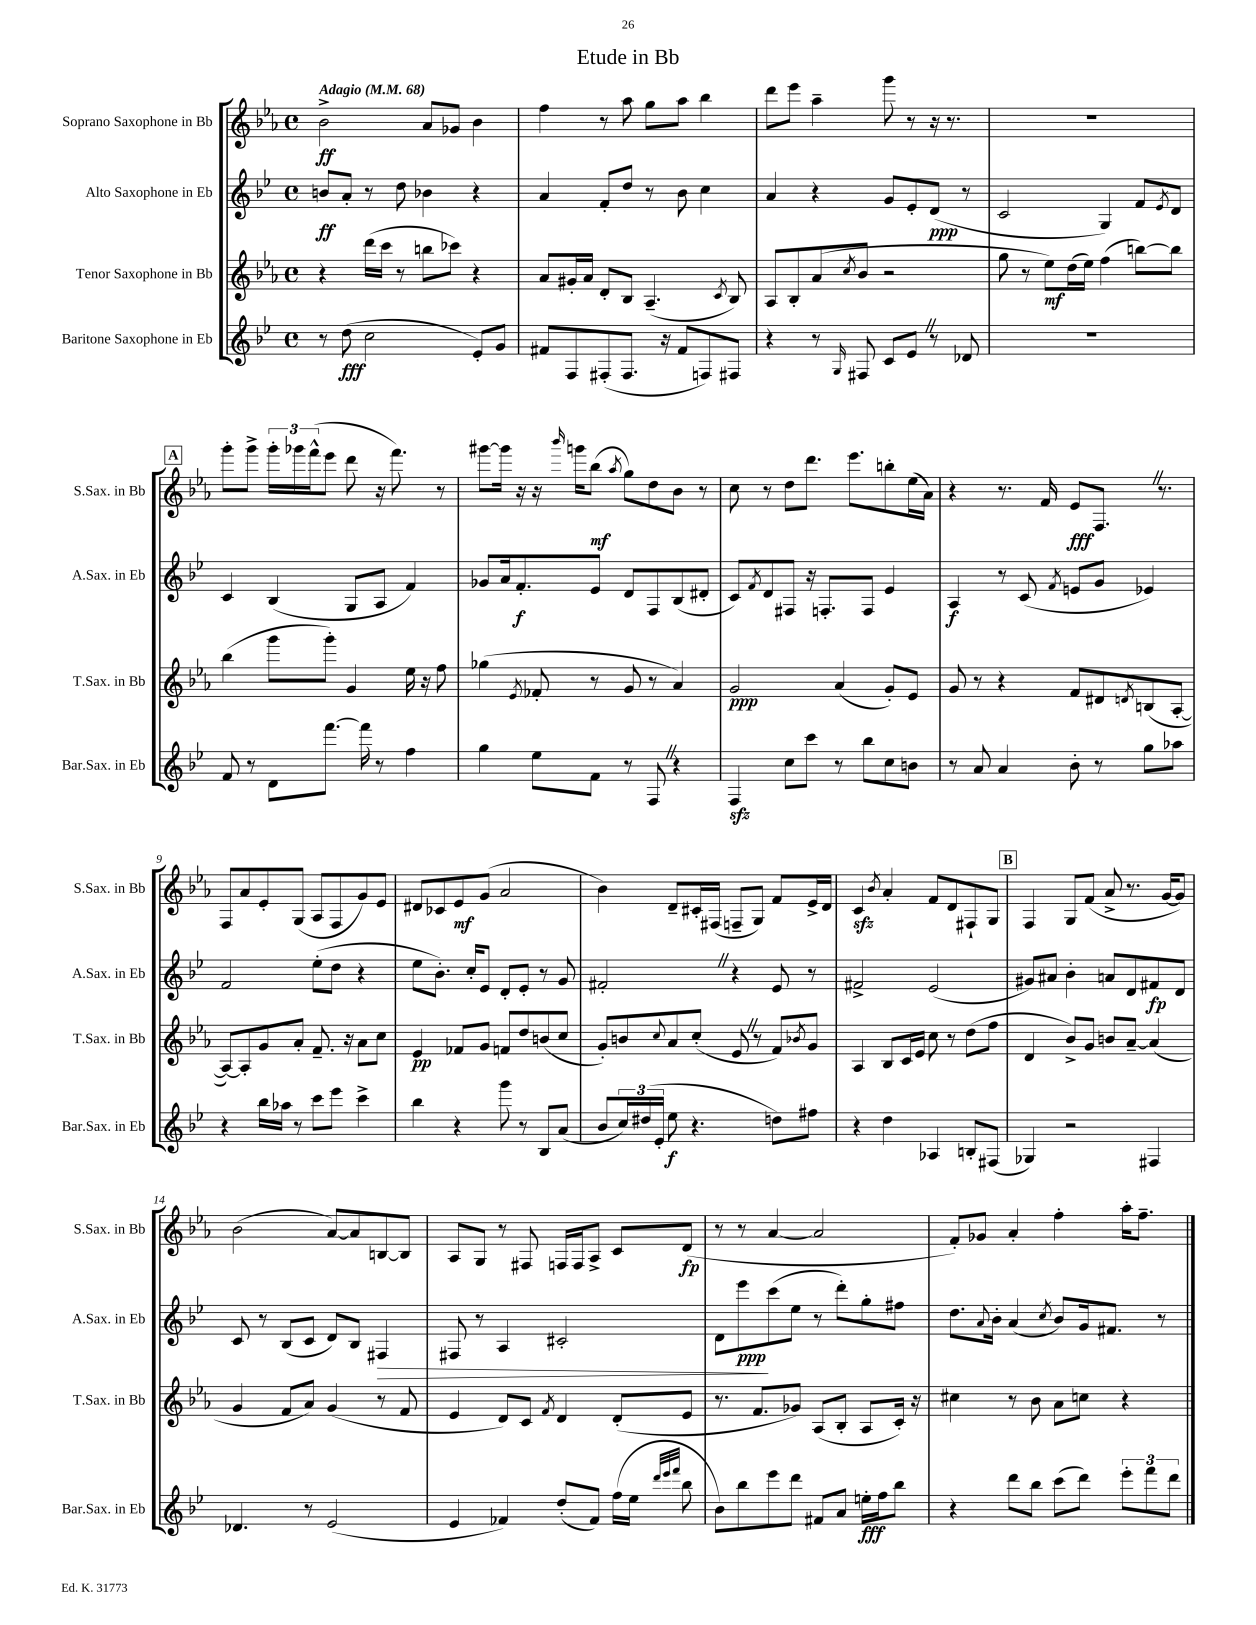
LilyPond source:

\header { title = "Etude in Bb" }
<<
\new StaffGroup <<
\new Staff = "s0" \with { instrumentName = "Soprano Saxophone in Bb" shortInstrumentName = "S.Sax. in Bb" } {
    \clef treble \key ees \major \defaultTimeSignature \time 4/4 \tempo "Adagio" 4 = 68
    bes'2->\ff aes'8 ges'8 bes'4 |
    f''4 r8 aes''8 g''8 aes''8 bes''4 |
    d'''8 ees'''8 aes''4-- g'''8 r8 r16 r8. |
    R1 |
    \mark \markup { \box "A" } g'''8-. g'''8-> \tuplet 3/2 { g'''16-. ges'''16 f'''16-^( } ees'''8 d'''8 r16 f'''8.) r8 |
    gis'''8~ gis'''16 r16 r16 \grace { bes'''16 } g'''16 bes''8\mf( \acciaccatura { aes''8 } g''8) d''8 bes'8 r8 |
    c''8 r8 d''8 d'''8. ees'''8. b''8-. ees''16( aes'16) |
    r4 r8. f'16 ees'8\fff f8. \once \override BreathingSign.text = \markup { \musicglyph "scripts.caesura.straight" } \breathe r8. |
    f8 aes'8 ees'8-. g8( aes8 f8 g'8) ees'8 |
    dis'8 ces'8 ees'8\mf g'8( aes'2 |
    bes'4) d'8-- cis'16-. fis16( f8-- g8) f'8 ees'16-> d'16 |
    c'4\sfz \acciaccatura { bes'8 } aes'4-. f'8 d'8 fis8-! g8 |
    \mark \markup { \box "B" } f4 g8 f'8( aes'8-> r8. g'16~ g'8) |
    bes'2( aes'8~) aes'8 b8~ b8 |
    aes8 g8 r8 fis8 f16 f16 aes8-> c'8 d'8\fp( |
    r8 r8 aes'4~ aes'2 |
    f'8-.) ges'8 aes'4-. f''4-. aes''16-. f''8.-- \bar "|." |
}
\new Staff = "s1" \with { instrumentName = "Alto Saxophone in Eb" shortInstrumentName = "A.Sax. in Eb" } {
    \clef treble \key bes \major \defaultTimeSignature \time 4/4
    b'8\ff a'8-. r8 d''8 bes'4 r4 |
    a'4 f'8-. d''8 r8 bes'8 c''4 |
    a'4 r4 g'8 ees'8-. d'8\ppp( r8 |
    c'2 g4) f'8 \acciaccatura { ees'8 } d'8 |
    \mark \markup { \box "A" } c'4 bes4( g8 a8 f'4) |
    ges'8 a'16 f'8.-.\f ees'8 d'8 f8 bes8( dis'8-. |
    c'8) \acciaccatura { f'8 } d'8 fis8 r16 f8.-. f8 ees'4 |
    a4\f r8 c'8( \acciaccatura { f'8 } e'8 g'8 ees'4) |
    f'2 ees''8-.( d''8 r4 |
    ees''8 bes'8.-.) c''16-. ees'8 d'8-. ees'8-. r8 g'8 |
    fis'2-. \once \override BreathingSign.text = \markup { \musicglyph "scripts.caesura.straight" } \breathe r4 ees'8 r8 |
    fis'2-> ees'2( |
    \mark \markup { \box "B" } gis'8) ais'8 bes'4-. a'8 d'8 fis'8\fp d'8 |
    c'8 r8 bes8( c'8 d'8) bes8 fis4\> |
    fis8 r8 a4 cis'2-. |
    d'8 ees'''8\ppp\! c'''8( ees''8 r8 d'''8-.) g''8-. fis''8 |
    d''8. \appoggiatura { a'8 } bes'16-. a'4( \acciaccatura { c''8 } bes'8) g'16 fis'8. r8 \bar "|." |
}
\new Staff = "s2" \with { instrumentName = "Tenor Saxophone in Bb" shortInstrumentName = "T.Sax. in Bb" } {
    \clef treble \key ees \major \defaultTimeSignature \time 4/4
    r4 d'''16( c'''16 r8 b''8 ces'''8) r4 |
    aes'8 gis'16-. aes'16 d'8-. bes8 aes4.--( \acciaccatura { c'8 } bes8) |
    aes8 bes8-. aes'8( \acciaccatura { c''8 } bes'8 r2 |
    g''8 r8 ees''8\mf) d''16( ees''16) f''4( b''8~) b''8 |
    \mark \markup { \box "A" } bes''4( g'''8 g'''8-.) g'4 ees''16 r16 f''8 |
    ges''4( \acciaccatura { ees'8 } fes'8-. r8 g'8 r8 aes'4) |
    g'2\ppp aes'4( g'8-.) ees'8 |
    g'8 r8 r4 f'8 dis'8 \acciaccatura { d'8 } b8( aes8~-. |
    aes8~) aes8-. g'8 aes'8-. f'8.-- r16 aes'8 c''8 |
    ees'4\pp fes'8 g'8 f'8 d''8 b'8( c''8 |
    g'8-.) b'8 \appoggiatura { c''8 } aes'8 c''8-.( ees'8 \once \override BreathingSign.text = \markup { \musicglyph "scripts.caesura.straight" } \breathe r8 f'8) \acciaccatura { bes'8 } g'8 |
    aes4 bes8 c'16 ees'16 c''8 r8 d''8( f''8 |
    \mark \markup { \box "B" } d'4 bes'8->) g'8 b'8 aes'8~-- aes'4( |
    g'4 f'8 aes'8) g'4( r8 f'8 |
    ees'4 d'8) c'8 \acciaccatura { f'8 } d'4 d'8-.( ees'8 |
    r8. f'8. ges'8) aes8( bes8-. aes8 c'16-.) r16 |
    cis''4 r8 bes'8 aes'8 c''8 r4 \bar "|." |
}
\new Staff = "s3" \with { instrumentName = "Baritone Saxophone in Eb" shortInstrumentName = "Bar.Sax. in Eb" } {
    \clef treble \key bes \major \defaultTimeSignature \time 4/4
    r8 d''8\fff( c''2 ees'8-.) g'8 |
    fis'8 f8 fis8-.( fis8. r16 fis'8 f8) fis8 |
    r4 r8 \grace { g16 } fis8 c'8 ees'8 \once \override BreathingSign.text = \markup { \musicglyph "scripts.caesura.straight" } \breathe r8 des'8 |
    R1 |
    \mark \markup { \box "A" } f'8 r8 d'8 f'''8.~ f'''16 r8 f''4 |
    g''4 ees''8 f'8 r8 f8 \once \override BreathingSign.text = \markup { \musicglyph "scripts.caesura.straight" } \breathe r4 |
    f4\sfz c''8 c'''8 r8 bes''8 c''8 b'8 |
    r8 a'8 a'4 bes'8-. r8 g''8 aes''8 |
    r4 bes''16 aes''16 r8 c'''8 ees'''8 c'''4-> |
    bes''4 r4 g'''8 r8 bes8 a'8( |
    bes'8 \tuplet 3/2 { c''16) dis''16( ees'16-. } ees''8\f r4. d''8) fis''8 |
    r4 d''4 aes4 b8-. fis8( |
    \mark \markup { \box "B" } ges4) r2 fis4 |
    des'4. r8 ees'2( |
    ees'4 fes'4) d''8-.( fes'8) f''16( ees''16 \grace { d'''32 ees'''32 f'''32 } bes''8 |
    bes'8) bes''8 ees'''8 d'''8 fis'8 a'8 e''16-.\fff f''16 bes''8 |
    r4 d'''8 bes''8 c'''8( d'''8) \tuplet 3/2 { ees'''8-. f'''8 d'''8 } \bar "|." |
}
>>
>>
